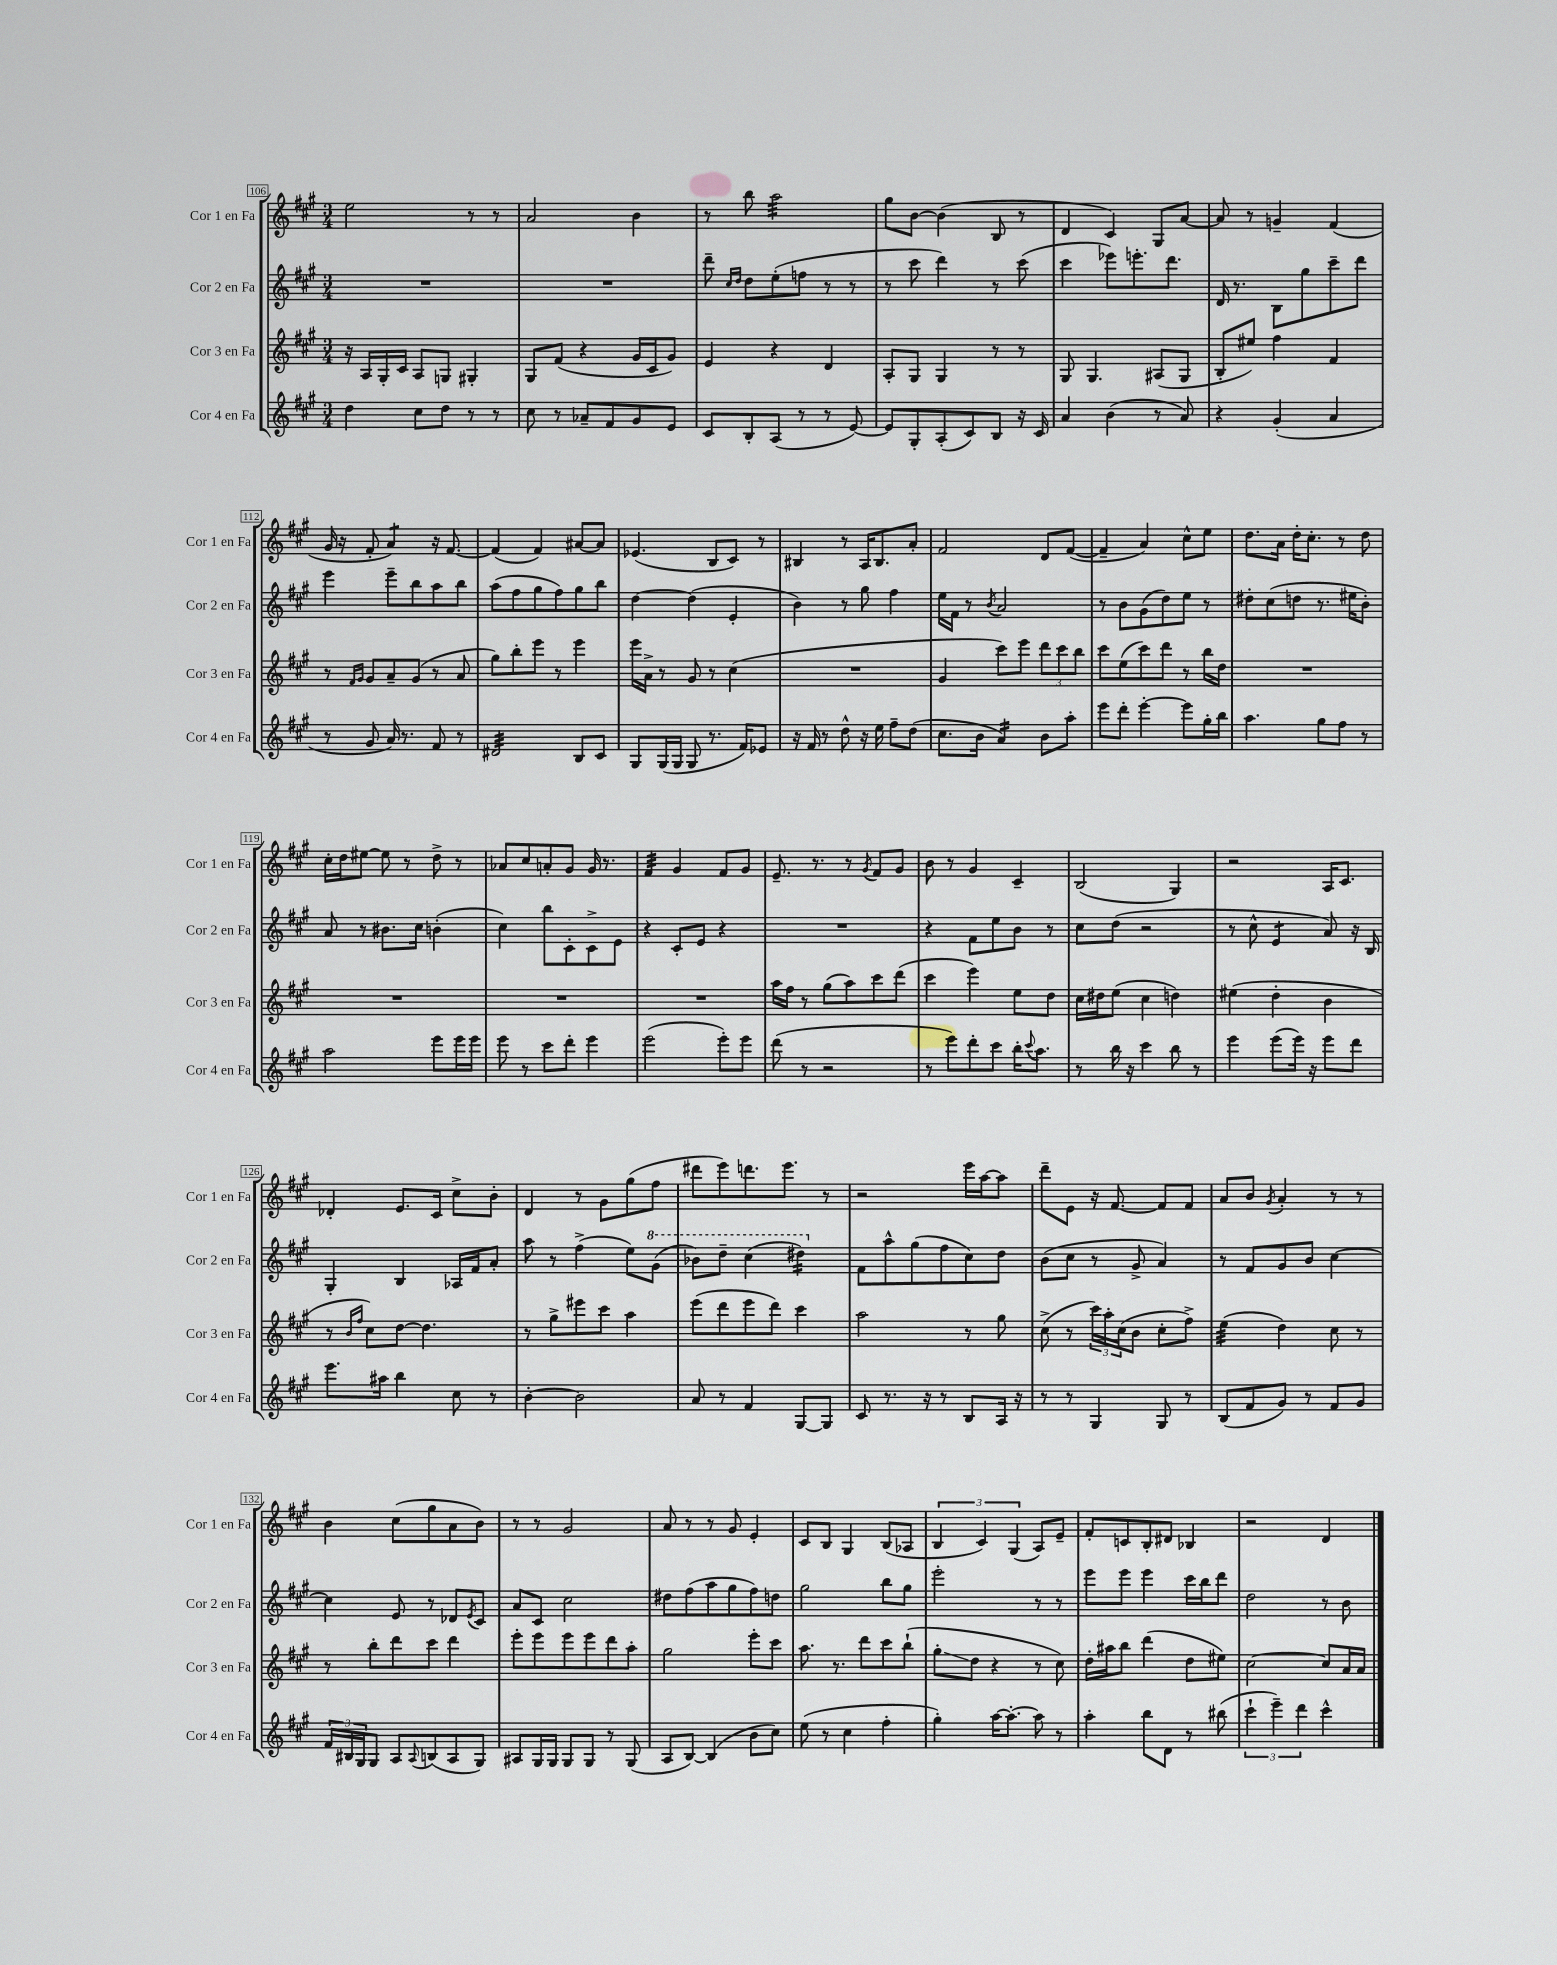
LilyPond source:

<<
\new StaffGroup <<
\new Staff = "s0" \with { instrumentName = "Cor 1 en Fa" shortInstrumentName = "Cor 1 en Fa" } {
    \clef treble \key a \major \numericTimeSignature \time 3/4
    e''2 r8 r8 |
    a'2 b'4 |
    r8 b''8 a''2:32 |
    gis''8 b'8~ b'4( b8 r8 |
    d'4 cis'4) gis8 a'8~ |
    a'8 r8 g'4-- fis'4( |
    gis'16 r16 fis'8-. a'4:8) r16 fis'8.~ |
    fis'4( fis'4) ais'8~ ais'8 |
    ees'4.( b8 cis'8) r8 |
    bis4 r8 a16 bis8. a'8-. |
    fis'2 d'8 fis'8~( |
    fis'4-- a'4) cis''8-^ e''8 |
    d''8. a'16 d''16-. cis''8.-. r8 d''8 |
    cis''16-. d''16 eis''8~ eis''8 r8 d''8-> r8 |
    aes'8 cis''8 a'8-. gis'8 gis'16 r8. |
    fis'4:32 gis'4 fis'8 gis'8 |
    e'8.-- r8. r8 \acciaccatura { gis'8 } fis'8 gis'8 |
    b'8 r8 gis'4 cis'4-- |
    b2( gis4) |
    r2 a16 cis'8. |
    des'4-. e'8. cis'16 cis''8-> b'8-. |
    d'4 r8 gis'8 gis''8( fis''8 |
    dis'''8 e'''8) d'''8. e'''8. r8 |
    r2 e'''16 a''16~ a''8 |
    d'''8-- e'8 r16 fis'8.~ fis'8 fis'8 |
    a'8 b'8 \acciaccatura { gis'8 } a'4-. r8 r8 |
    b'4 cis''8( gis''8 a'8 b'8) |
    r8 r8 gis'2 |
    a'8 r8 r8 gis'8 e'4-. |
    cis'8 b8 gis4 b8( aes8 |
    \tuplet 3/2 { b4 cis'4) gis4( } a8) e'8-- |
    fis'8-. c'8 b8-. dis'8 bes4 |
    r2 d'4 \bar "|." |
}
\new Staff = "s1" \with { instrumentName = "Cor 2 en Fa" shortInstrumentName = "Cor 2 en Fa" } {
    \clef treble \key a \major \numericTimeSignature \time 3/4
    R2. |
    R2. |
    d'''8-- \grace { cis''16 d''16 } d''8 e''8-.( f''8 r8 r8 |
    r8 cis'''8 d'''4) r8 cis'''8( |
    cis'''4 ees'''8) e'''8.-. d'''8. |
    d'16 r8. b8 gis''8 cis'''8-- d'''8 |
    e'''4 e'''8-- b''8 a''8 b''8 |
    a''8( fis''8 gis''8 fis''8) gis''8 b''8 |
    d''4~ d''4( e'4-. |
    b'4) r8 gis''8 fis''4 |
    e''16 fis'16 r8 \acciaccatura { b'8 } a'2 |
    r8 b'8 gis'8( d''8) e''8 r8 |
    dis''8-. cis''8( d''8 r8. eis''16 b'8-.) |
    a'8 r8 bis'8. cis''16 b'4-.( |
    cis''4) b''8 cis'8-. cis'8-> e'8 |
    r4 cis'8-. e'8 r4 |
    R2. |
    r4 fis'8 e''8 b'8 r8 |
    cis''8 d''8( r2 |
    r8 cis''8-^ e'4:8 a'8) r16 b16 |
    gis4-. b4 aes16 fis'16 a'8-. |
    a''8 r8 fis''4->( e''8) \ottava #1 gis''8( |
    bes''8) d'''8-- cis'''4( dis'''4:16) \ottava #0 |
    fis'8 a''8-^ gis''8( fis''8 cis''8) d''8 |
    b'8( cis''8 r8 gis'8-> a'4) |
    r8 fis'8 gis'8 b'8 cis''4~ |
    cis''4 e'8 r8 des'8 \acciaccatura { e'8 } cis'8 |
    a'8 cis'8 cis''2 |
    dis''8 fis''8( a''8 gis''8 fis''8) d''8 |
    gis''2 b''8 gis''8 |
    e'''2-. r8 r8 |
    e'''8 e'''8 e'''4 cis'''16 b''16 d'''8 |
    d''2 r8 b'8 \bar "|." |
}
\new Staff = "s2" \with { instrumentName = "Cor 3 en Fa" shortInstrumentName = "Cor 3 en Fa" } {
    \clef treble \key a \major \numericTimeSignature \time 3/4
    r16 a16 gis16-. cis'16 a8 g8 gis4-. |
    gis8 fis'8( r4 gis'16 cis'16 gis'8) |
    e'4 r4 d'4 |
    a8-. gis8 gis4 r8 r8 |
    gis8 gis4. ais8( gis8 |
    b8-. eis''8) fis''4 fis'4 |
    r8 \grace { fis'16 gis'16 } gis'8 a'8-- gis'8( r8 a'8 |
    gis''8) b''8-. e'''8 r8 e'''4 |
    e'''16 a'16-> r8 gis'8 r8 cis''4( |
    R2. |
    gis'4 cis'''8) e'''8 \tuplet 3/2 { d'''8 cis'''8 b''8 } |
    cis'''8 e''8( cis'''8) d'''8 r8 b''16 d''16 |
    R2. |
    R2. |
    R2. |
    R2. |
    a''16 fis''16 r8 gis''8( a''8) cis'''8 d'''8( |
    cis'''4 e'''4) e''8 d''8 |
    cis''16 dis''16 e''8( cis''4 d''4) |
    eis''4( d''4-. b'4 |
    r8 \grace { b'16 fis''16 } cis''8) d''8~ d''4. |
    r8 gis''8-> eis'''8 cis'''8 a''4 |
    e'''8( d'''8 e'''8 d'''8) cis'''4 |
    a''2 r8 gis''8 |
    cis''8->( r8 \tuplet 3/2 { cis'''16) a''16-. cis''16( } b'8 cis''8-. fis''8->) |
    e''4:32( d''4) cis''8 r8 |
    r8 b''8-. d'''8 cis'''8 d'''4 |
    e'''8-. e'''8 e'''8 e'''8 d'''8 a''8-. |
    gis''2 e'''8-. cis'''8 |
    a''8. r8. d'''8 cis'''8 b''8-!( |
    gis''8-.\glissando d''8 r4 r8 cis''8) |
    d''16-. ais''16 b''8 d'''4( d''8 eis''8) |
    cis''2~ cis''8 a'16 a'16 \bar "|." |
}
\new Staff = "s3" \with { instrumentName = "Cor 4 en Fa" shortInstrumentName = "Cor 4 en Fa" } {
    \clef treble \key a \major \numericTimeSignature \time 3/4
    d''4 cis''8 d''8 r8 r8 |
    cis''8 r8 aes'8-- fis'8 gis'8 e'8 |
    cis'8 b8-. a8( r8 r8 e'8~) |
    e'8 gis8-. a8-.( cis'8) b8 r16 cis'16 |
    a'4 b'4( r8 a'8) |
    r4 gis'4-.( a'4 |
    r8 gis'8 a'16) r8. fis'8 r8 |
    dis'2:32 b8 cis'8 |
    gis8 gis16( gis16 gis8 r8. fis'16) ees'8 |
    r16 fis'16 r8 d''8-^ r16 e''16 fis''8-- d''8( |
    cis''8. b'16 a'4:16) b'8 a''8-. |
    e'''8 d'''8-. e'''4~-. e'''8 gis''16-. b''16 |
    a''4. gis''8 fis''8 r8 |
    a''2 e'''8 e'''16 e'''16 |
    e'''8 r8 cis'''8 d'''8-. e'''4 |
    e'''2( e'''8-.) e'''8 |
    d'''8( r8 r2 |
    r8 e'''8) d'''8-. cis'''8 b''16-. \appoggiatura { cis'''8 } a''8. |
    r8 b''16 r16 cis'''4 b''8 r8 |
    e'''4 e'''8( e'''16) r16 e'''8 d'''8 |
    e'''8. ais''16 b''4 cis''8 r8 |
    b'4~-. b'2 |
    a'8 r8 fis'4 gis8~ gis8 |
    cis'8 r8. r16 r8 b8 a16 r16 |
    r8 r8 gis4 gis8 r8 |
    b8( fis'8 gis'8) r8 fis'8 gis'8 |
    \tuplet 3/2 { fis'16 bis16 gis16 } gis8 a8 \appoggiatura { a8 } b8( a8 gis8) |
    ais8 gis16 gis16 gis8 gis8 r8 gis8( |
    a8 b8~) b4( b'8 cis''8) |
    e''8( r8 cis''4 fis''4-. |
    gis''4-.) a''16~ a''8.~-. a''8 r8 |
    a''4-. b''8 d'8 r8 bis''8( |
    \tuplet 3/2 { cis'''4-! e'''4--) d'''4 } cis'''4-^ \bar "|." |
}
>>
>>
\layout { \context { \Score currentBarNumber = #106 \override BarNumber.stencil = #(make-stencil-boxer 0.1 0.3 ly:text-interface::print) } }
